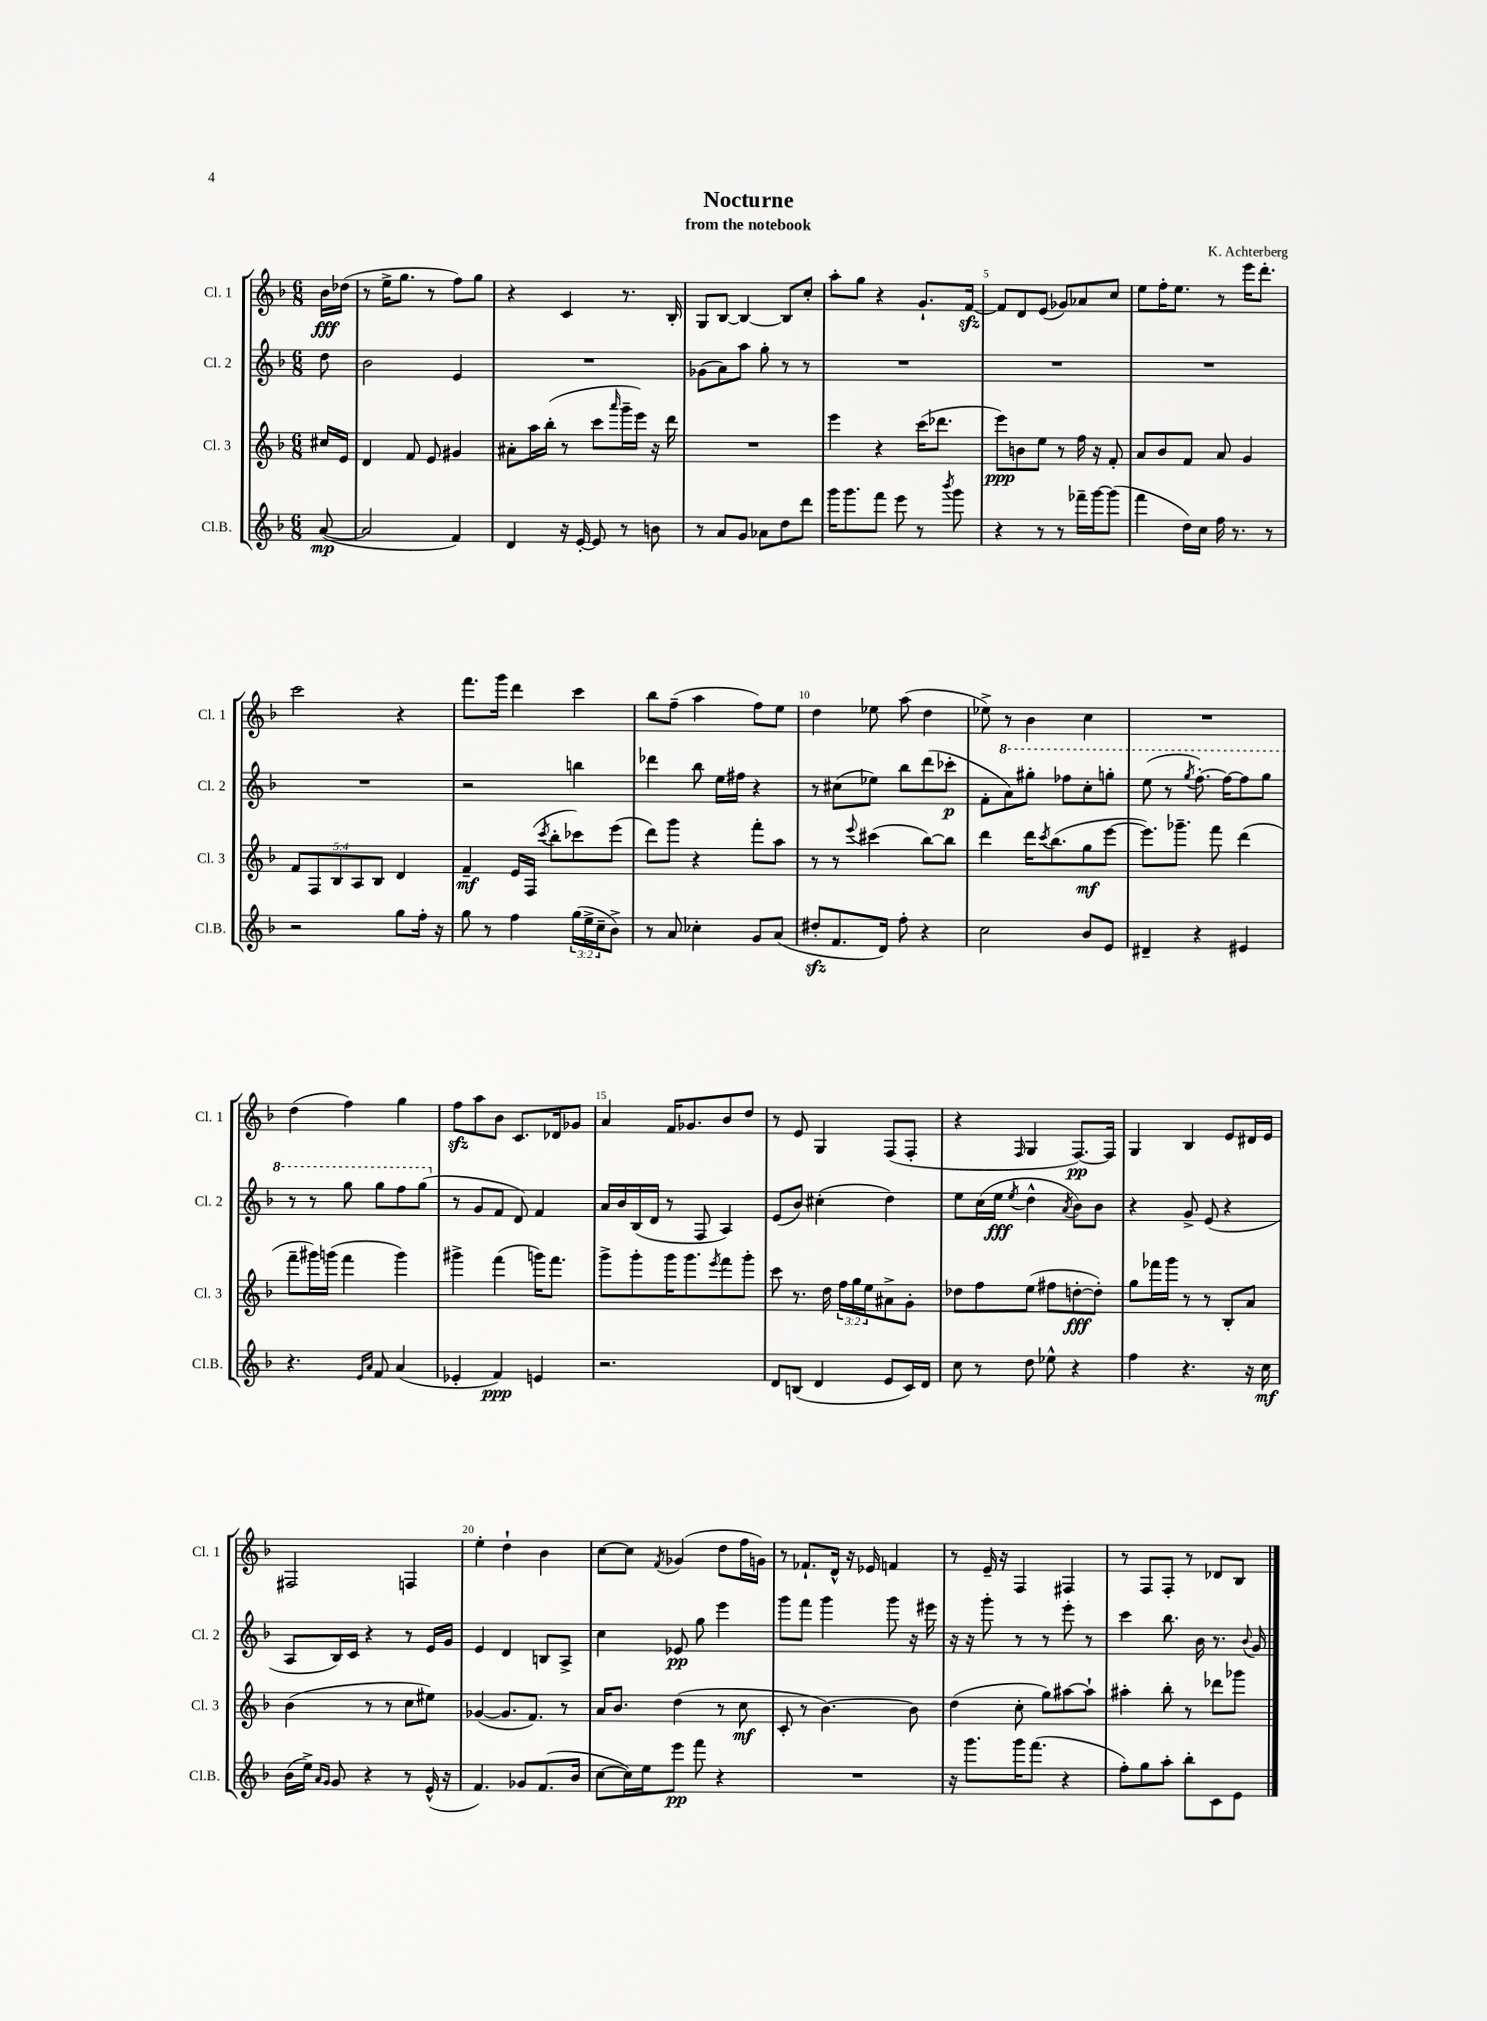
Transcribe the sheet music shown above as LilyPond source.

\header { title = "Nocturne" composer = "K. Achterberg" subtitle = "from the notebook" }
<<
\new StaffGroup <<
\new Staff = "s0" \with { instrumentName = "Cl. 1" shortInstrumentName = "Cl. 1" } {
    \clef treble \key f \major \numericTimeSignature \time 6/8 \partial 8
    bes'16\fff des''16( |
    r8 e''16-> g''8. r8 f''8) g''8 |
    r4 c'4 r8. bes16-. |
    g8 bes8~ bes4~ bes8 c''8-. |
    a''8-. g''8 r4 g'8.-! f'16~\sfz |
    f'8 d'8 e'8( ges'8) aes'8 c''8 |
    e''8 f''16-. e''8. r8 e'''16 d'''8.-. |
    c'''2 r4 |
    f'''8. g'''16 d'''4 c'''4 |
    bes''8 f''8--( a''4 f''8) e''8 |
    d''4 ees''8 a''8( d''4 |
    ees''8->) r8 bes'4 c''4 |
    R2. |
    d''4( f''4) g''4 |
    f''8\sfz a''8 bes'8 c'8. des'16 ges'8 |
    a'4 f'16 ges'8. bes'8 d''8 |
    r8 e'8 g4 f8( f8-. |
    r4 \grace { f16 } g4 f8.~\pp) f16 |
    g4 bes4 e'8 dis'16 e'16 |
    fis2 f4 |
    e''4-. d''4-! bes'4 |
    c''8~ c''8 \acciaccatura { f'8 } ges'4( d''8 f''16 g'16) |
    r8 fes'8.-! d'16-^ r16 ees'16 f'4 |
    r8 e'16-- r16 f4 fis4 |
    r8 f8 f8-. r8 des'8 bes8 \bar "|." |
}
\new Staff = "s1" \with { instrumentName = "Cl. 2" shortInstrumentName = "Cl. 2" } {
    \clef treble \key f \major \numericTimeSignature \time 6/8 \partial 8
    d''8 |
    bes'2 e'4 |
    R2. |
    ges'8( a'8) a''8 g''8-. r8 r8 |
    R2. |
    R2. |
    R2. |
    R2. |
    r2 b''4 |
    des'''4 bes''8 e''16 fis''16 r4 |
    r8 cis''8( ees''8) bes''8 d'''8( ces'''8-.\p |
    f'8-. \ottava #1 a''8) gis'''8-. fes'''8 c'''8-. g'''8-. |
    e'''8( r8 \acciaccatura { g'''8 } f'''8.~-.) f'''16~ f'''8 g'''8 |
    r8 r8 g'''8 g'''8 f'''8 g'''8( \ottava #0 |
    r8 g'8 f'8 d'8) f'4 |
    a'16 bes'16 bes16( d'16 r8 f8 a4) |
    e'8( bes'8) cis''4-.( d''4) |
    e''8 c''16( e''16\fff \acciaccatura { e''8 } d''4-^ \acciaccatura { a'8 } bes'8) bes'8 |
    r4 g'8-> e'8( r4 |
    a8 bes16) c'16 r4 r8 e'16 g'16 |
    e'4 d'4 b8 a8-> |
    c''4 ees'8\pp g''8 e'''4 |
    g'''8 f'''8 g'''4 g'''8 r16 eis'''16 |
    r16 r16 g'''8-. r8 r8 e'''8-. r8 |
    c'''4 bes''8. bes'16 r8. \appoggiatura { bes'8 } g'16 \bar "|." |
}
\new Staff = "s2" \with { instrumentName = "Cl. 3" shortInstrumentName = "Cl. 3" } {
    \clef treble \key f \major \numericTimeSignature \time 6/8 \override Staff.TupletNumber.text = #tuplet-number::calc-fraction-text \partial 8
    cis''16 e'16 |
    d'4 f'8 e'8 gis'4 |
    ais'8-. a''16 bes''16-.( r8 c'''8 \grace { a'''16 } g'''16-- e'''16) r16 d'''16 |
    R2. |
    e'''4 r4 c'''16( des'''8. |
    e'''8\ppp) b'8 e''8 r8 f''16 r16 f'8-. |
    a'8 bes'8 f'8 a'8 g'4 |
    \tuplet 5/4 { f'8 f8 bes8 a8 bes8 } d'4 |
    f'4--\mf e'16 f16( \acciaccatura { c'''8 } bes''8-. ces'''8) e'''8( |
    d'''8) g'''8 r4 f'''8-. a''8 |
    r8 r8 \appoggiatura { e'''8 } cis'''4( bes''8~) bes''8 |
    d'''4 d'''16 \acciaccatura { c'''8 } bes''8.( g''8\mf e'''8~ |
    e'''8.) ges'''8.-- f'''8 d'''4( |
    f'''8-- gis'''16) g'''16( f'''4 g'''4) |
    gis'''4-> f'''4( g'''16) f'''8. |
    g'''8-> g'''8-. g'''16 g'''8. \acciaccatura { e'''8 } f'''8 g'''8-. |
    c'''8 r8. d''16 \tuplet 3/2 { f''16 g''16 e''16 } ais'8-> g'8-. |
    des''8 f''8 e''8( fis''8 d''8~-.\fff d''8-.) |
    g''8 fes'''16 g'''16 r8 r8 bes8-. a'8 |
    bes'4( r8 r8 c''8 eis''8) |
    ges'4~( ges'8. f'8.) r8 |
    a'16 bes'8. d''4( r8 c''8\mf |
    c'8-. r8 bes'4.~) bes'8 |
    d''4( c''8-. g''8) ais''8~ ais''8-! |
    ais''4-. bes''8-. r8 des'''8 ges'''8 \bar "|." |
}
\new Staff = "s3" \with { instrumentName = "Cl.B." shortInstrumentName = "Cl.B." } {
    \clef treble \key f \major \numericTimeSignature \time 6/8 \override Staff.TupletNumber.text = #tuplet-number::calc-fraction-text \partial 8
    a'8~\mp( |
    a'2 f'4) |
    d'4 r16 e'16~-. e'8 r8 b'8 |
    r8 a'8 g'8 aes'8 d''8 d'''8 |
    g'''16 g'''8. f'''8 e'''8 r8 \acciaccatura { bes'''8 } g'''8 |
    r4 r8 r8 fes'''16-- g'''16~ g'''8( |
    f'''4 d''16) c''16 f''16 r8. r8 |
    r2 g''8 f''16-. r16 |
    g''8 r8 f''4 \tuplet 3/2 { g''16( e''16-> c''16-- } bes'8->) |
    r8 a'8 ces''4-. g'8 a'8( |
    dis''8-.\sfz f'8. d'16) f''8-. r4 |
    c''2 bes'8 e'8 |
    dis'4-- r4 eis'4 |
    r4. \grace { e'16 a'16 } f'8 a'4( |
    ees'4-. f'4\ppp) e'4 |
    r2. |
    d'8 b8( d'4 e'8 c'16) d'16 |
    c''8 r8 d''8 ees''8-^ r4 |
    f''4 r4. r16 c''16\mf |
    bes'16( e''16->) \grace { a'16 g'16 } g'8 r4 r8 e'16-^( r16 |
    f'4.) ges'8 f'8.( bes'16 |
    c''8~ c''16) e''16 e'''8\pp f'''8 r4 |
    R2. |
    r16 g'''8. g'''16 f'''8.( r4 |
    f''8-.) g''8 a''8-. bes''8-. c'8 e'8 \bar "|." |
}
>>
>>
\layout { \context { \Score \override BarNumber.break-visibility = ##(#f #t #t) barNumberVisibility = #(every-nth-bar-number-visible 5) } }
